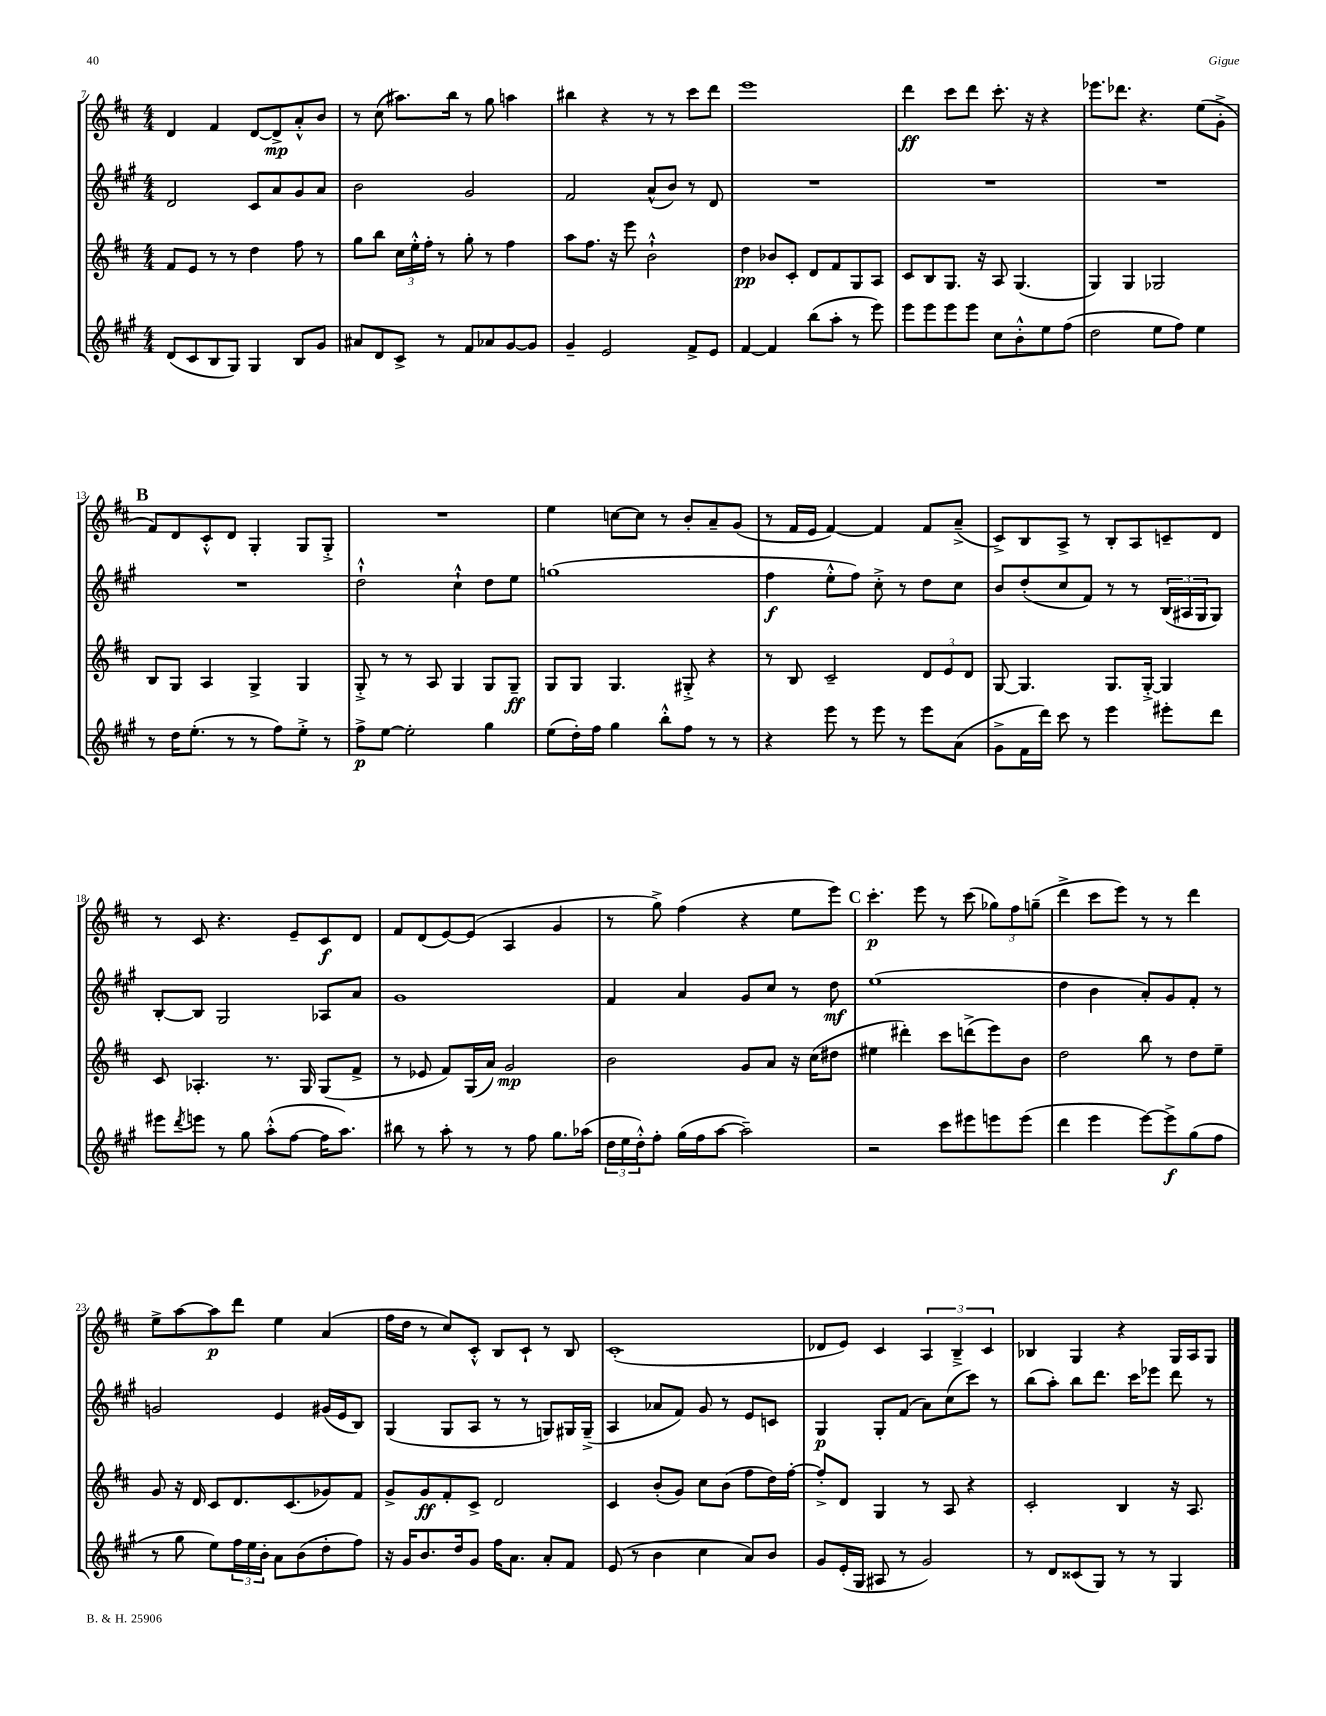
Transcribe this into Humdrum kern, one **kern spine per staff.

**kern	**kern	**kern	**kern
*staff4	*staff3	*staff2	*staff1
*clefG2	*clefG2	*clefG2	*clefG2
*k[f#c#g#]	*k[f#c#]	*k[f#c#g#]	*k[f#c#]
*M4/4	*M4/4	*M4/4	*M4/4
(8d	8f#	2d	4d
8c#	8e	.	.
8B	8r	.	4f#
8G#)	8r	.	.
4G#	4dd	8c#	[8d
.	.	8a	8d^]
8B	8ff#	8g#	8a'^^
8g#	8r	8a	8b
=	=	=	=
8a#	8gg	2b	8r
8d	8bb	.	(8cc#
8c#^	24cc#	.	8.aa#)
.	24ee'^^	.	.
.	24ff#'	.	.
8r	8r	.	.
.	.	.	16bb
8f#	8gg'	2g#	8r
8a-	8r	.	8gg
[8g#	4ff#	.	4aa
8g#]	.	.	.
=	=	=	=
4g#~	8aa	2f#	4bb#
.	8.ff#	.	.
2e	.	.	4r
.	16r	.	.
.	8eee	.	.
.	2b`^^	(8a^^	8r
.	.	8b)	8r
8f#^	.	8r	8ccc#
8e	.	8d	8ddd
=	=	=	=
[4f#	4dd	1r	1eee
4f#]	8b-	.	.
.	8c#'	.	.
(8bb	8d	.	.
8aa'	8f#	.	.
8r	8G	.	.
8eee)	8A	.	.
=	=	=	=
8eee	8c#	1r	4ddd
8eee	8B	.	.
8eee	8.G	.	8ccc#
8eee	.	.	8ddd
.	16r	.	.
8cc#	8A	.	8.ccc#'
8b'^^	(4.G	.	.
.	.	.	16r
8ee	.	.	4r
(8ff#	.	.	.
=	=	=	=
2dd	4G)	1r	8.eee-
.	.	.	8.ddd-
.	4G	.	.
.	.	.	4.r
8ee	2G-	.	.
8ff#)	.	.	.
4ee	.	.	(8ee
.	.	.	8g'^
=	=	=	=
8r	8B	1r	8f#)
16dd	8G	.	8d
(8.ee'	.	.	.
.	4A	.	8c#'^^
8r	.	.	8d
8r	4G^	.	4G'
8ff#)	.	.	.
8ee'^	4G	.	8G
8r	.	.	8G'^
=	=	=	=
8ff#^	8G'^	2dd`^^	1r
[8ee	8r	.	.
2ee']	8r	.	.
.	8A	.	.
.	4G	4cc#`^^	.
4gg#	8G	8dd	.
.	8G~	8ee	.
=	=	=	=
(8ee	8G	(1gg	4ee
16dd')	8G	.	.
16ff#	.	.	.
4gg#	4.G	.	[8cc
.	.	.	8cc]
8bb'^^	.	.	8r
8ff#	8G#'^	.	8b'
8r	4r	.	8a~
8r	.	.	(8g
=	=	=	=
4r	8r	4ff#	8r
.	8B	.	16f#
.	.	.	16e
8eee	2c#~	8ee'^^	[4f#)
8r	.	8ff#)	.
8eee	.	8cc#'^	4f#]
8r	.	8r	.
8eee	12d	8dd	8f#
.	12e	.	.
(8a	.	8cc#	(8a~^
.	12d	.	.
=	=	=	=
8g#^	[8G	8b	8c#^)
16f#	4.G]	(8dd'	8B
16ddd)	.	.	.
8ccc#	.	8cc#	8A^
8r	.	8f#)	8r
4eee	8.G	8r	8B'
.	.	8r	8A
.	[16G'^	.	.
8eee#'	4G]	(24B	8c~
.	.	24A#	.
.	.	24G#	.
8ddd	.	8G#)	8d
=	=	=	=
8eee#	8c#	[8B'	8r
8qddd	.	.	.
8eee	4.A-'	8B]	8c#
8r	.	2G#	4.r
8gg#	.	.	.
(8aa'^^	8.r	.	.
[8ff#	.	.	8e~
.	16G	.	.
16ff#]	(8G	8A-	8c#
8.aa)	.	.	.
.	8f#^	8a	8d
=	=	=	=
8bb#	8r	1g#	8f#
8r	8e-	.	(8d
8aa'	8f#)	.	[8e)
8r	(16G	.	(8e]
.	16a)	.	.
8r	2g	.	4A
8ff#	.	.	.
8.gg#	.	.	4g
(16aa-	.	.	.
=	=	=	=
24dd	2b	4f#	8r
24ee	.	.	.
24dd'^^)	.	.	.
8ff#'	.	.	8gg^)
(16gg#	.	4a	(4ff#
16ff#	.	.	.
[8aa	.	.	.
2aa~])	8g	8g#	4r
.	8a	8cc#	.
.	16r	8r	8ee
.	(16cc#	.	.
.	8dd#	8dd	8eee)
=	=	=	=
2r	4ee#	(1ee	4.ccc#'
.	4ddd#')	.	.
.	.	.	8eee
8ccc#	8ccc#	.	8r
8eee#	(8ddd^	.	(8ccc#
8eee	8eee)	.	12gg-)
.	.	.	12ff#
(8eee	8b	.	.
.	.	.	(12gg~
=	=	=	=
4ddd	2dd	4dd	4ddd^
4eee	.	4b	8ccc#
.	.	.	8eee)
[8eee)	8bb	8a')	8r
8eee^]	8r	8g#	8r
(8gg#	8dd	8f#'	4ddd
8ff#	8ee~	8r	.
=	=	=	=
8r	8g	2g	8ee^
8gg#	16r	.	[8aa
.	16d	.	.
8ee)	8c#	.	8aa]
24ff#	8.d	.	8ddd
24ee	.	.	.
24b'	.	.	.
8a	.	4e	4ee
.	(8.c#	.	.
(8b	.	.	.
8dd'	8g-)	(16g#	(4a
.	.	16e	.
8ff#)	8f#	8B)	.
=	=	=	=
16r	8g^	(4G#	16ff#
16g#	.	.	16dd
8.b	8g	.	8r
.	8f#'	8G#	8cc#)
16dd	.	.	.
8g#	8c#^	8A	8c#'^^
16ff#	2d	8r	8B
8.a	.	.	.
.	.	8r	8c#`
8a'	.	8G)	8r
8f#	.	16G#	8B
.	.	(16G#~^	.
=	=	=	=
(8e	4c#	4A	(1c#'
8r	.	.	.
4b	(8b'	8a-	.
.	8g)	8f#)	.
4cc#	8cc#	8g#	.
.	(8b	8r	.
8a)	8ff#	8e	.
8b	16dd)	8c	.
.	[16ff#'	.	.
=	=	=	=
8g#	8ff#'^]	4G#	8d-
(16e'	8d	.	8e)
16G#	.	.	.
8A#	4G	8G#'	4c#
8r	.	(8f#	.
2g#)	8r	8a)	6A
.	8A	(8cc#	.
.	.	.	6B~^
.	4r	8ccc#)	.
.	.	.	6c#
.	.	8r	.
=	=	=	=
8r	2c#'	(8bb	4B-
8d	.	8aa')	.
(8c##	.	8bb	4G
8G#)	.	8.ddd	.
8r	4B	.	4r
.	.	16ccc#	.
8r	.	8eee-	.
4G#	16r	8ddd	16G
.	8.A	.	16A
.	.	8r	8G
==	==	==	==
*-	*-	*-	*-
